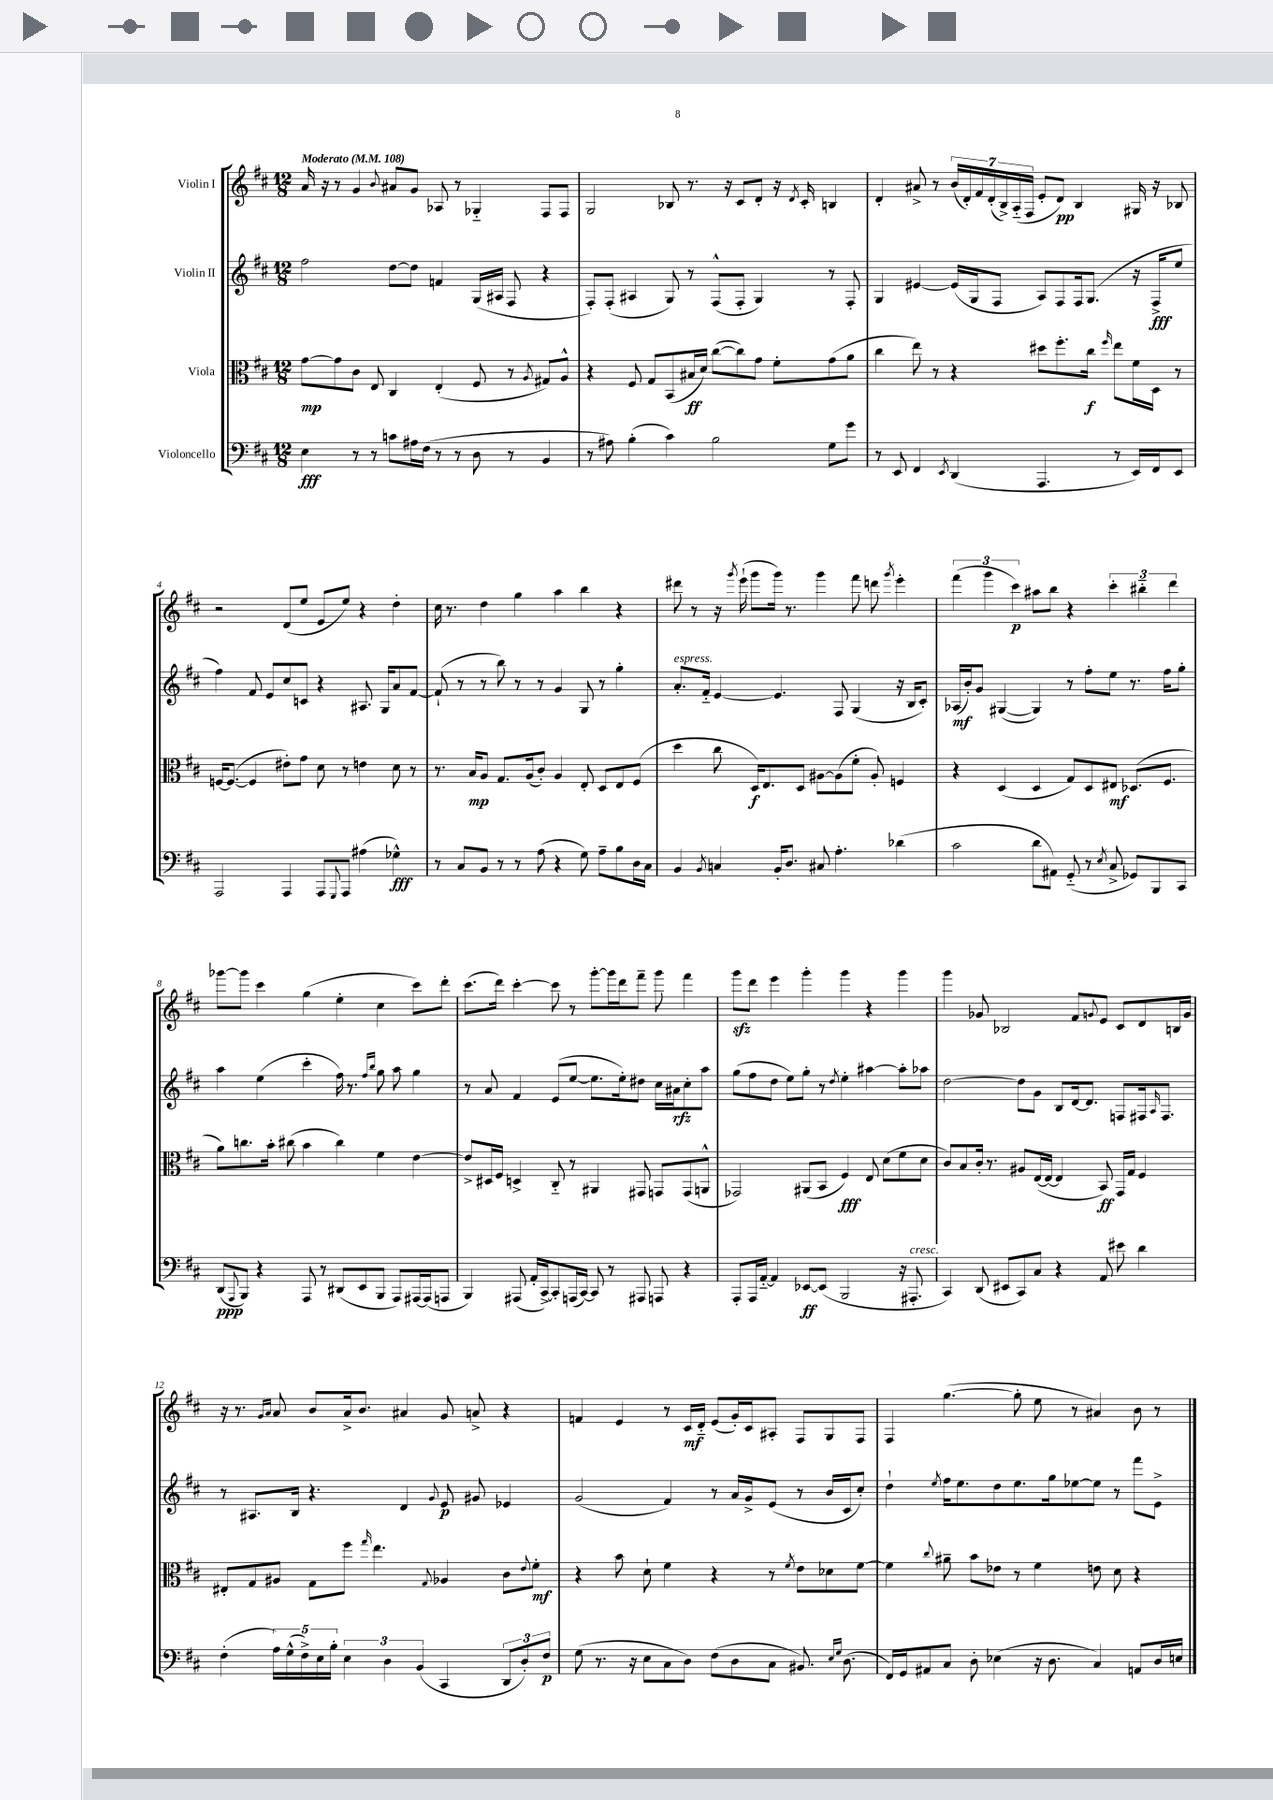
<<
\new StaffGroup <<
\new Staff = "s0" \with { instrumentName = "Violin I" } {
    \clef treble \key d \major \numericTimeSignature \time 12/8 \tempo "Moderato" 4 = 108
    a'16 r16 r8 g'4 \appoggiatura { b'8 } ais'8 g'8 aes8 r8 ges4-_ fis8 fis8 |
    g2 bes8 r8. r16 cis'8 d'8-. r16 \acciaccatura { d'8 } cis'16-. b4 |
    d'4-. ais'8-> r8 \tuplet 7/4 { b'16( d'16-.) fis'16 d'16-.( b16->) a16-_( fis16 } e'8-. d'8\pp) b4 gis16 r16 bes8 |
    r2 d'8( e''8 e'8 e''8) r4 d''4-. |
    cis''16 r8. d''4 g''4 a''4 b''4 r4 |
    dis'''8 r8 r16 \acciaccatura { g'''8 } e'''16-!( g'''8 g'''16) r8. g'''4 fis'''8 d'''8 \acciaccatura { g'''8 } e'''4-. |
    \tuplet 3/2 { fis'''4( g'''4 cis'''4\p) } ais''8 b''8 r4 \tuplet 3/2 { cis'''4-. bis''4-_ d'''4 } |
    ges'''8~ ges'''8 cis'''4 g''4( e''4-. cis''4 cis'''8) d'''8-. |
    cis'''8.( d'''16) cis'''4~-. cis'''8 r8 g'''8~-. g'''16 d'''16 fis'''8-- g'''8 fis'''4 |
    g'''8\sfz d'''8 e'''4 g'''4-. g'''4 r4 g'''4 |
    g'''4 ges'8 bes2 fis'8 \appoggiatura { g'8 } e'8 cis'8 d'8 b16 g'16 |
    r16 r8. \grace { g'16 a'16 } a'8 b'8 a'16-> b'8. ais'4 g'8 a'8-> r4 |
    f'4 e'4 r8 cis'16\mf d'16-_ e'8( g'16-.) cis'16 ais8-. fis8 g8 fis8 |
    fis4 g''4.~( g''8-. e''8 r8 ais'4) b'8 r8 \bar "|." |
}
\new Staff = "s1" \with { instrumentName = "Violin II" } {
    \clef treble \key d \major \numericTimeSignature \time 12/8
    fis''2 d''8~ d''8 f'4 g16( ais16 fis8 r4 |
    fis8-.) fis8-.( ais4 g8) r8 fis8-^( fis8-. g4) r8 fis8-. |
    g4 eis'4~ eis'16( g16 fis8 a8) fis8 fis16 g8.( r16 fis16->\fff e''8 |
    fis''4) fis'8 e'8 cis''8 c'8 r4 ais8. g16 a'8 fis'8~ |
    fis'8-!( r8 r8 b''8) r8 r8 g'4 g8 r8 g''4-. |
    a'8.-.^\markup { \italic "espress." } fis'16-_ e'4~ e'4. fis8 g4( r16 b16 cis'8-.) |
    aes16\mf( b'16-.) g'8 gis4~( gis4) r8 fis''8-. e''8 r8. fis''16 g''8-. |
    a''4 e''4( cis'''4-. fis''16) r8. \grace { fis''16 b''16 } g''8 a''8 g''4 |
    r8 a'8 fis'4 e'8( e''8~ e''8. e''16-.) dis''8 cis''16 ais'16\rfz cis''8-. a''8 |
    g''8( fis''8 d''8 e''8) g''8-. r8 \acciaccatura { d''8 } e''4-. ais''4~ ais''8-. aes''8 |
    d''2~ d''8 g'8 b8 d'16~ d'8. f8 fis16 \grace { a16 } fis8. |
    r8 ais8. b16 r4. d'4 \appoggiatura { g'8 } e'8\p gis'8 ees'4 |
    g'2( fis'4) r8 a'16 g'16-> e'8( r8 b'16 cis'16 cis''8-.) |
    d''4-! \acciaccatura { e''8 } fis''16 e''8. d''8 e''8. g''16 ees''8~ ees''8 r8 fis'''8 e'8-> \bar "|." |
}
\new Staff = "s2" \with { instrumentName = "Viola" } {
    \clef alto \key d \major \numericTimeSignature \time 12/8
    g'8~\mp g'8 cis'8 e8 cis4 e4-.( fis8 r8 \acciaccatura { a8 } gis8) a8-^ |
    r4 fis8 g8 b,8( bis16\ff d'16) cis''8~( cis''8) g'8 fis'8-. g'8( a'8 |
    cis''4 e''8) r8 r4 dis''8 fis''8.-. cis''16\f \grace { fis''16 } e''8 fis'16 d16 r8 |
    f16~ f8.~( f4 eis'8-.) g'8 d'8 r8 e'4 d'8 r8 |
    r8. b16\mp a8 g8. a16( cis'8-.) a4 e8-. d8 e8 fis8( |
    d''4 cis''8 d16\f) e8. d8 ais8~ ais8( fis'8-. ais8-.) f4 |
    r4 d4( d4 g8) d8 eis8\mf des8.( fis8. |
    a'8) c''8. b'16-. cis''8( b'4 cis''4) fis'4 e'4~ |
    e'8-> dis16 fis16 d4-> cis8-_ r8 ais,4 gis,8 g,8 g,8( a,8-^ |
    ges,2) ais,8( b,8 fis4\fff) e8 d'8( fis'8 d'8 |
    cis'8) b8 cis'16-. r8. ais8 e16~( e16~ e4 b,8\ff) g,16 g16 fis4 |
    eis8-. g8 ais8 g8 fis''8 \grace { g''16 } e''4. \appoggiatura { g8 } aes4 cis'8 \appoggiatura { e'8 } fis'8-.\mf |
    r4 b'8 d'8-! fis'4 r4 r8 \acciaccatura { fis'8 } e'8 des'8 fis'8~ |
    fis'4 \appoggiatura { cis''8 } ais'8-- b'8 ees'8 r8 fis'4 e'8 d'8 r4 \bar "|." |
}
\new Staff = "s3" \with { instrumentName = "Violoncello" } {
    \clef bass \key d \major \numericTimeSignature \time 12/8
    e4\fff r8 r8 c'8 ais16 fis16( r8 r8 d8 r8 b,4 |
    r8 ais8) b4-.( cis'4) b2 g8 g'8 |
    r8 e,8 fis,4 \acciaccatura { e,8 } d,4( a,,4. r8 e,16) fis,16 e,8 |
    a,,2 a,,4 a,,8 \appoggiatura { g,,8 } a,,8 ais4( ges4-^\fff) |
    r8 cis8 b,8 r8 r8 a8( r4 g8) a8-- b8 d16 cis16 |
    b,4 \acciaccatura { b,8 } c4 b,16-. d8. cis8 a4.-. des'4( |
    cis'2 d'8 ais,8) g,8-_( r8 \acciaccatura { e8 } cis8-> ges,8) b,,8 cis,8 |
    d,8\ppp( \appoggiatura { a,,8 } b,,8) r4 a,,8 r8 dis,8( e,8 b,,8 a,,8) ais,,16~ ais,,16( a,,8 |
    b,,4) ais,,8( a,16-. cis,16~->) cis,8-. a,,16( cis,16~) cis,8 r8 ais,,8 a,,8 r4 |
    a,,8-. a,,16 a,16~-_ a,4 ees,8~\ff ees,8( b,,2 r16 ais,,8.-.^\markup { \italic "cresc." } |
    cis,4) d,8( eis,8 cis,8) cis8 r4 a,8 eis'8 d'4 |
    fis4-.( \tuplet 5/4 { a16) g16-^( fis16->) e16 b16-. } \tuplet 3/2 { e4 d4 b,4( } cis,4 \tuplet 3/2 { d,8 d8-.) fis8\p } |
    g8( r8. r16 e8 cis8 d8) fis8( d8 cis8 bis,8.) \grace { e16 g16 } d8.( |
    fis,16) g,16 ais,8 cis8 d8-. ees4( r16 d8. cis4) a,8 d16 e16 \bar "|." |
}
>>
>>
